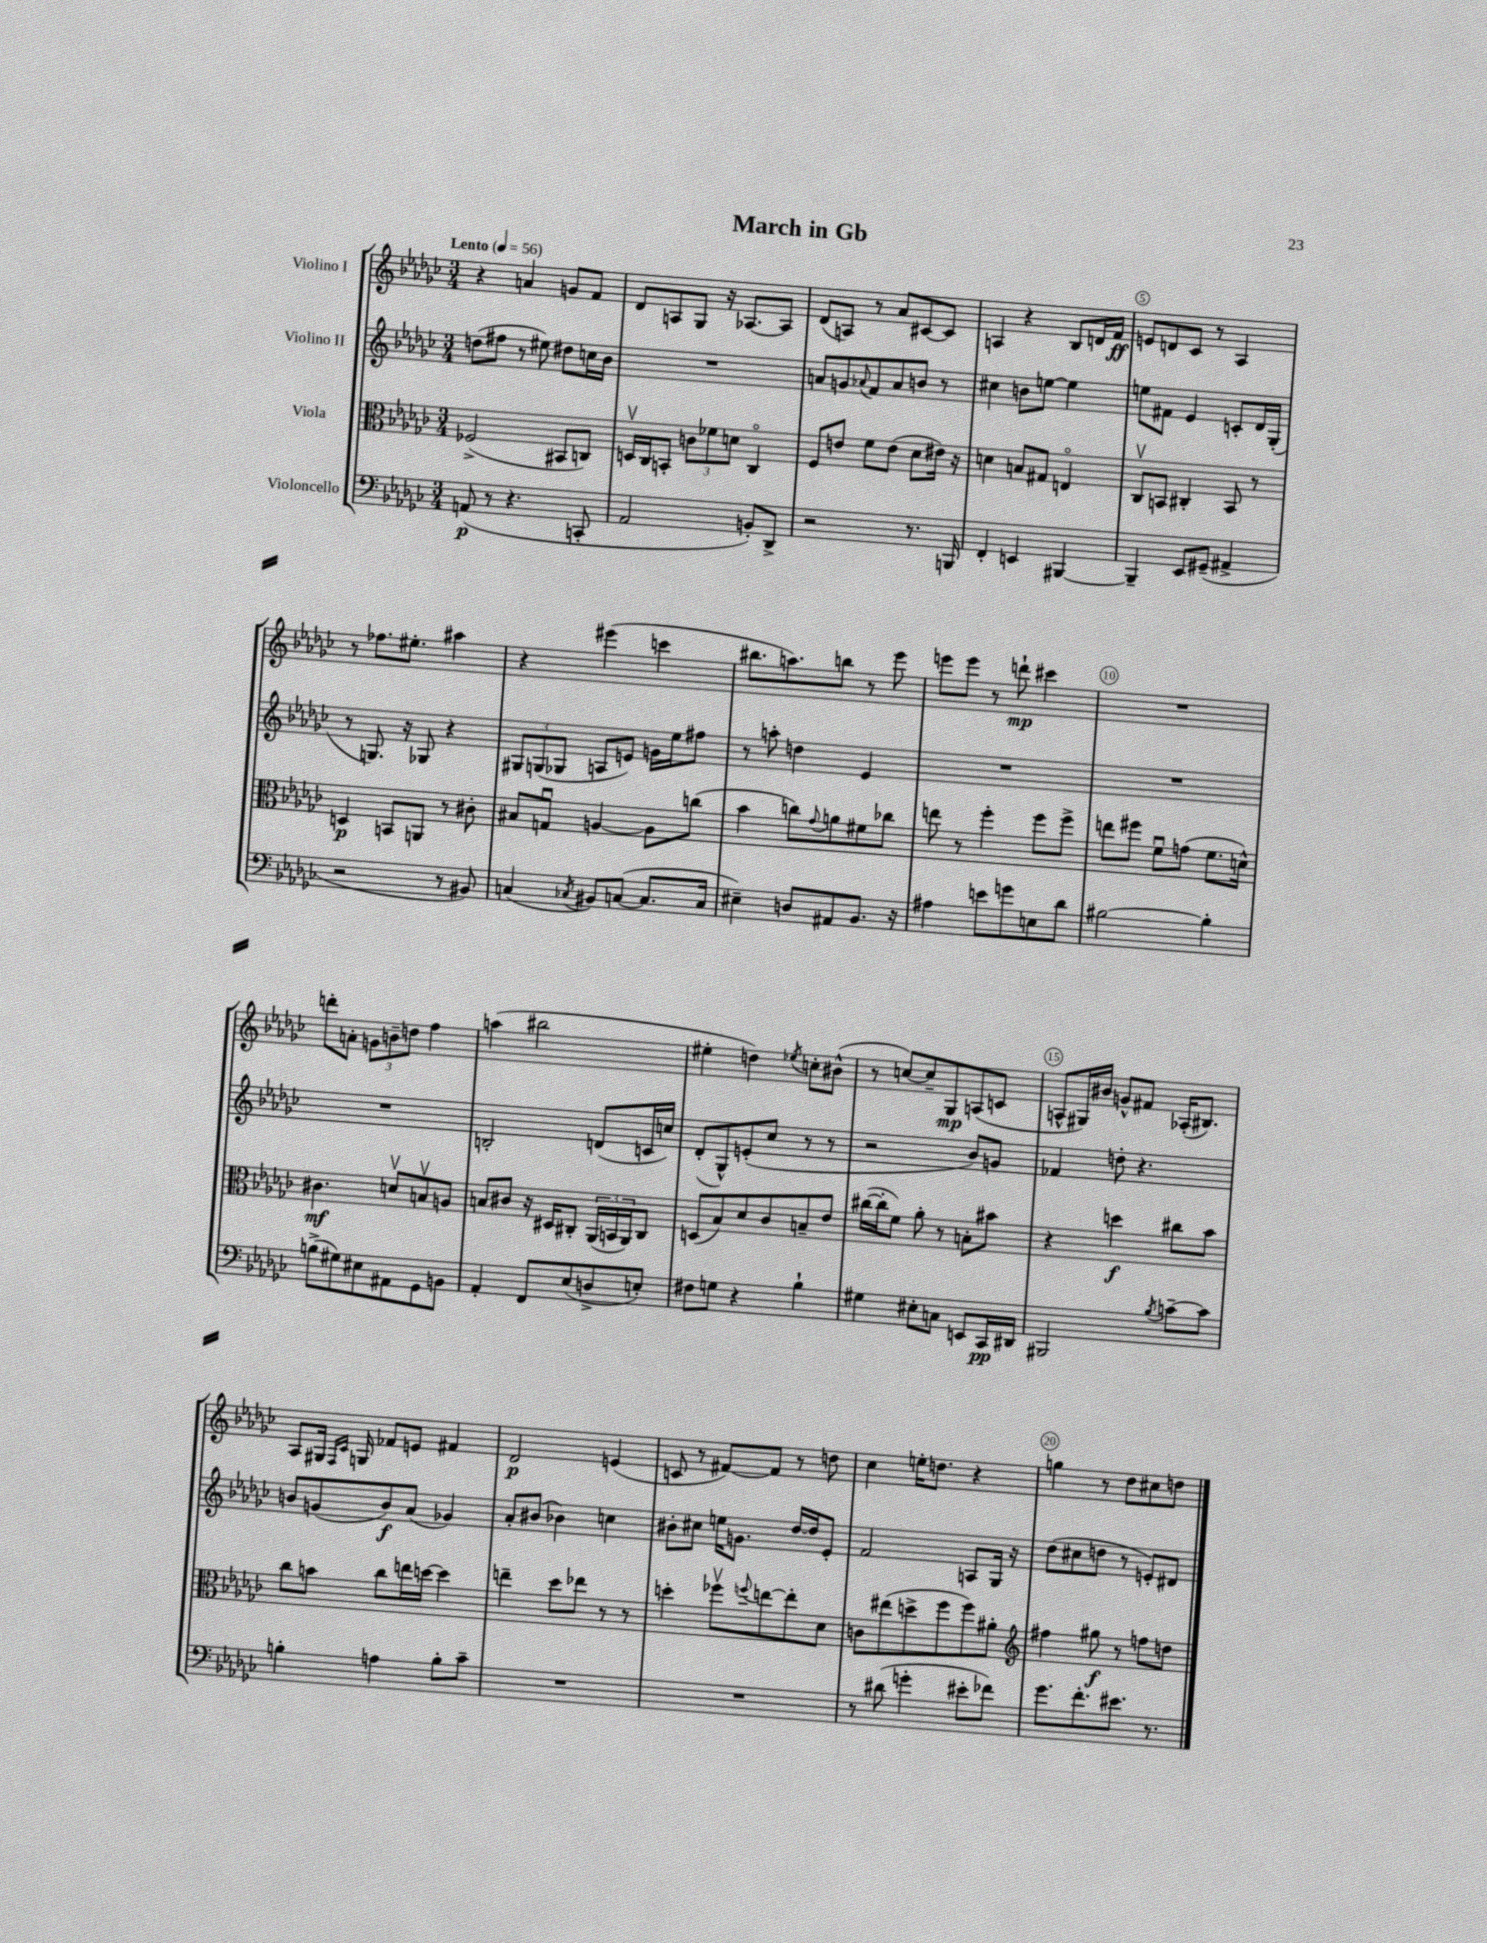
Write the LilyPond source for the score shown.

\header { title = "March in Gb" }
<<
\new StaffGroup <<
\new Staff = "s0" \with { instrumentName = "Violino I" } {
    \clef treble \key ges \major \numericTimeSignature \time 3/4 \tempo "Lento" 4 = 56
    r4 a'4 g'8 f'8 |
    des'8 a8 ges8 r16 aes8.~ aes8 |
    des'8( a8) r8 aes'8 cis'8~ cis'8 |
    a4 r4 bes8 d'16 f'16\ff |
    e'8 d'8 ces'8 r8 aes4 |
    r8 fes''8. eis''8.-. ais''4 |
    r4 eis'''4( c'''4 |
    bis''8. a''8.) b''8 r8 ees'''8 |
    e'''8 e'''8 r8 d'''8-!\mp cis'''4 |
    R2. |
    d'''8-. a'8-. \tuplet 3/2 { g'8 b'8-- d''8 } f''4 |
    a''4( bis''2 |
    eis''4-. d''4) \acciaccatura { ees''8 } c''8-. bis'8-^( |
    r8 c''8~) c''8-- ges8\mp a8( c'8 |
    a8-^ gis16) bis'16 g'8-^ fis'8 aes16-.( bis8.) |
    aes8 gis16 \grace { f16 ces'16 } g16 fes'8 e'8 fis'4 |
    des'2\p e'4( |
    c'8 r8 fis'8~) fis'8 r8 d''8 |
    ces''4 e''16-. d''8. r4 |
    g''4 r8 des''8 cis''8 d''8 \bar "|." |
}
\new Staff = "s1" \with { instrumentName = "Violino II" } {
    \clef treble \key ges \major \numericTimeSignature \time 3/4
    d''8( fis''8 r8 eis''8) dis''8 c''16 bes'16 |
    R2. |
    a'8 g'8 \appoggiatura { aes'8 } f'8 aes'8 b'8 r8 |
    cis''4 b'8 e''8~ e''4 |
    e''8 fis'8 ees'4 c'8-. des'16 ges16-.( |
    r8 g8.) r16 ges8 r4 |
    \tuplet 3/2 { gis8 g8( ges8 } a8 e'8) g'16 ees''16 fis''8 |
    r8 a''8-. d''4 ees'4 |
    R2. |
    R2. |
    R2. |
    b2-. d'8( c'16 c''16) |
    des'8-.( ges8-^) e'8-.( ces''8 r8 r8 |
    r2 bes'8) g'8 |
    fes'4 d''8-. r4. |
    b'8 g'8( b'8\f) aes'8( ges'4) |
    aes'8-. bis'8( bes'4) c''4 |
    bis'8-. cis''8 e''16 g'8. des''16~ des''16 ees'8-. |
    f'2 a8 ges16 r16 |
    des''8( cis''8 d''8 r8 e'8-.) dis'8 \bar "|." |
}
\new Staff = "s2" \with { instrumentName = "Viola" } {
    \clef alto \key ges \major \numericTimeSignature \time 3/4
    fes2->( bis,8 c8) |
    d16\upbow ces16 b,8-. \tuplet 3/2 { c'8 fes'8 d'8 } ces4\flageolet |
    f8 e'8 f'8 e'8( des'8 eis'16) r16 |
    d'4 b8 gis8 e4\flageolet |
    ces8\upbow b,8 cis4-. b,8 r8 |
    d4\p b,8 a,8 r8 cis'8-. |
    bis8 g8\downbow a4~ a8 c''8( |
    bes'4 c''8) \appoggiatura { ges'8 } a'8 fis'8 ces''8 |
    e''8 r8 f''4-. f''8 f''8-> |
    e''8 fis''8 f'8\downbow g'8( f'8. d'16-^) |
    cis'4.\mf d'8\upbow b8\upbow a8 |
    b8 cis'8 r16 dis16 cis8-. \tuplet 3/2 { aes,16( b,16 aes,16) } cis8 |
    d8( bes8) des'8 ces'8 b8-- ees'8 |
    cis''16~( cis''16-. f'8) aes'8-. r8 b8-. bis'8 |
    r4 d''4\f cis''8 bes'8 |
    ces''8 b'8 ces''8 e''16 d''16~ d''4 |
    e''4-- des''8 ees''8 r8 r8 |
    d''4-. fes''8\upbow \appoggiatura { f''8 } e''8~ e''8-. des'8 |
    c'8 eis''8( d''8-> f''8 f''8) ais'8-. |
    \clef treble fis''4 gis''8\f r8 f''8 d''8 \bar "|." |
}
\new Staff = "s3" \with { instrumentName = "Violoncello" } {
    \clef bass \key ges \major \numericTimeSignature \time 3/4
    a,8\p( r8 r4. c,8-. |
    aes,2 b,8-.) des,8-> |
    r2 r8. b,,16 |
    f,4-. e,4 bis,,4~ |
    bis,,4-- ees,8 gis,8--( ais,4-> |
    r2 r8 bis,8) |
    c4( \acciaccatura { ces8 } bis,8) c8~( c8. c16 |
    eis4--) d8 ais,8 bes,8. r16 |
    ais4 e'8 g'8 e8 des'8 |
    bis2~ bis4-. |
    b8->( gis8) eis8 ais,8 ges,8 b,8 |
    aes,4-. f,8 ees8( d8-> e8-.) |
    fis8 g8 r4 bes4-! |
    gis4 eis8-. c8 e,8 ces,16\pp dis,16 |
    bis,,2 \acciaccatura { bes8 } c'8~-- c'8 |
    b4-. a4 b8-. ces'8-- |
    R2. |
    R2. |
    r8 dis'8( g'4-. eis'8-. fes'8) |
    ges'8. f'8.-. eis'8. r8. \bar "|." |
}
>>
>>
\layout { \context { \Score \override BarNumber.break-visibility = ##(#f #t #t) barNumberVisibility = #(every-nth-bar-number-visible 5) \override BarNumber.stencil = #(make-stencil-circler 0.1 0.3 ly:text-interface::print) } }
